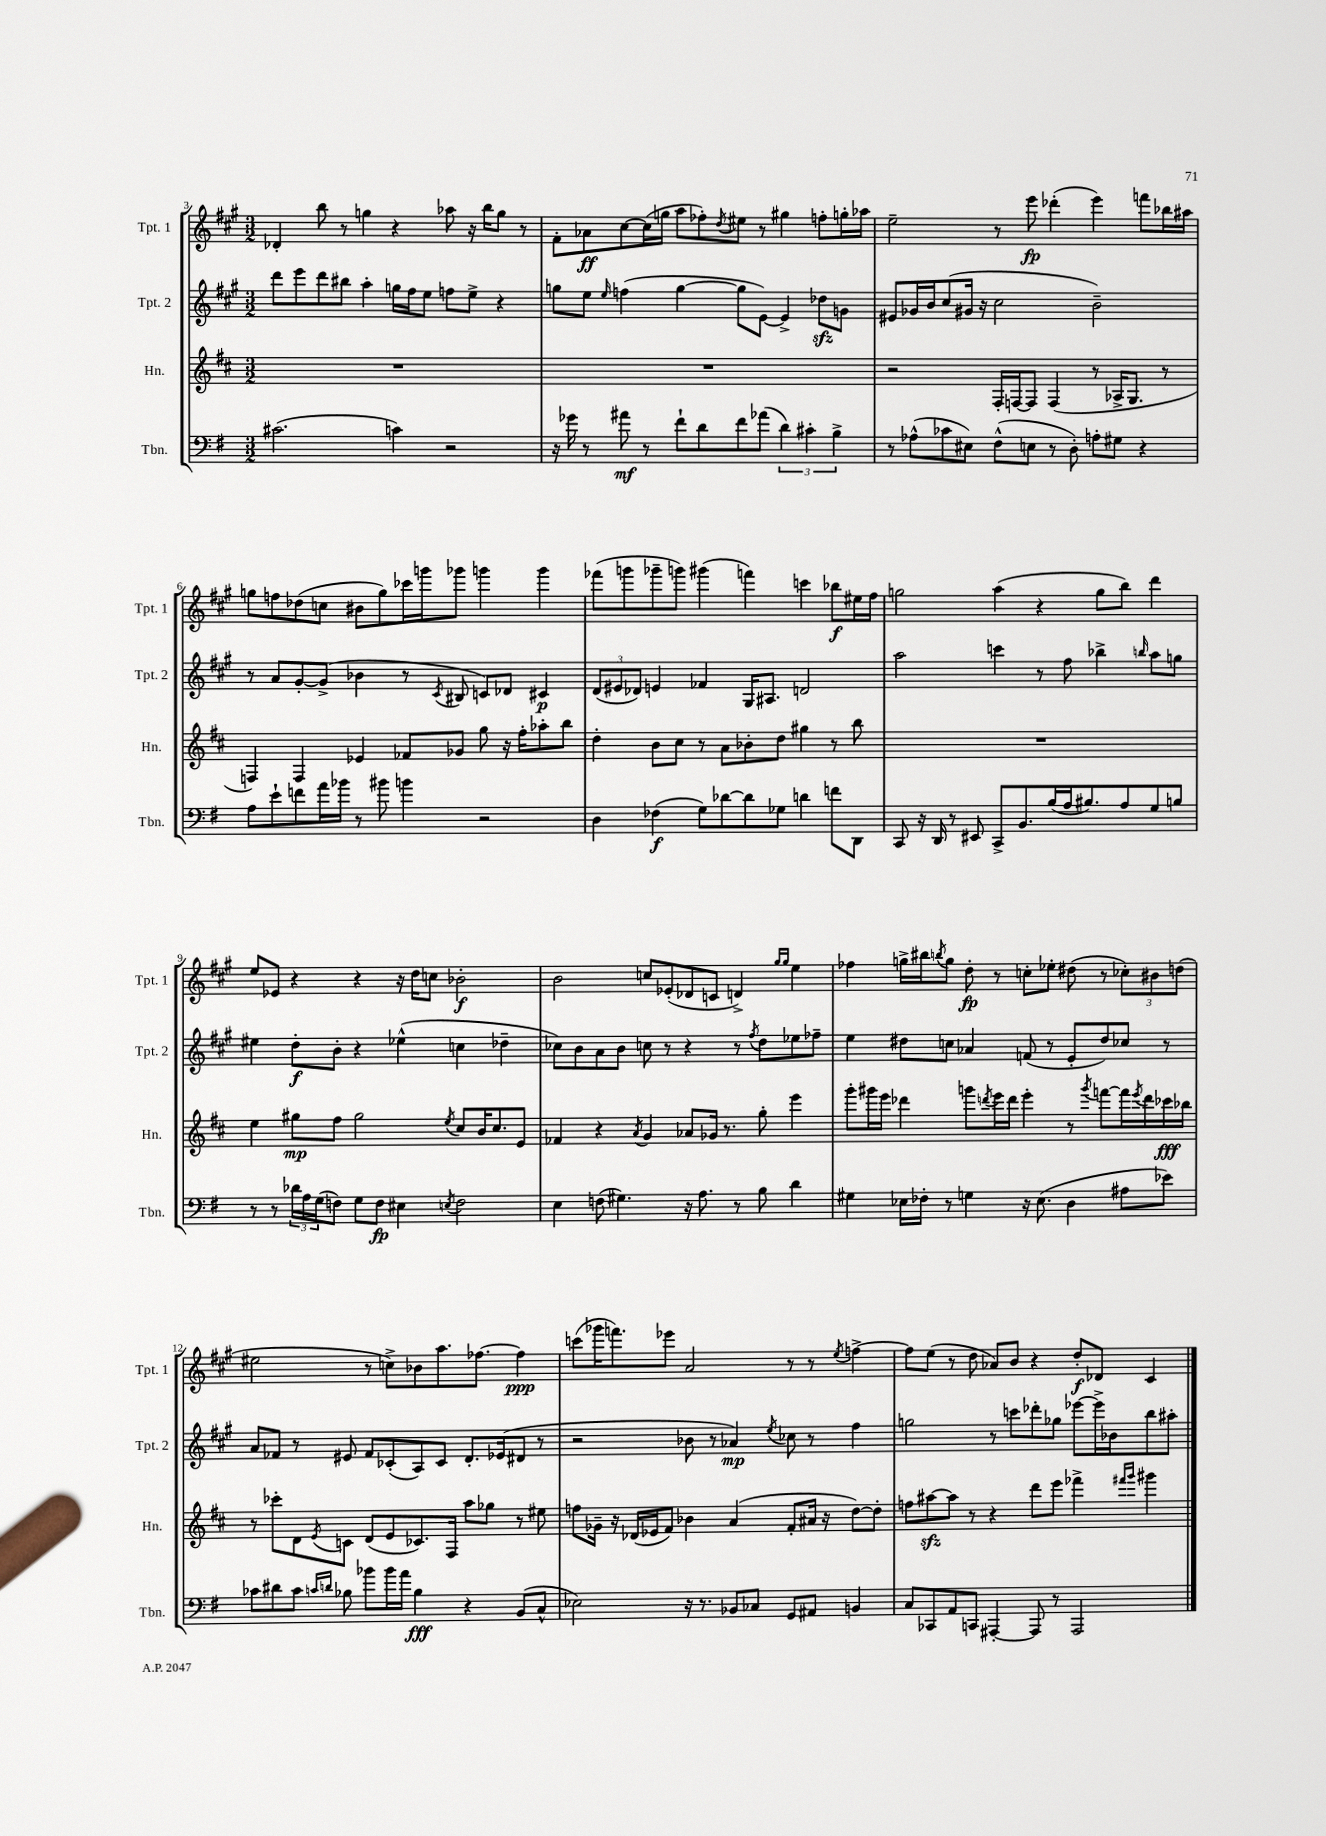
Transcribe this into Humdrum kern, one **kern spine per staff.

**kern	**kern	**kern	**kern
*staff4	*staff3	*staff2	*staff1
*clefF4	*clefG2	*clefG2	*clefG2
*k[f#]	*k[f#c#]	*k[f#c#g#]	*k[f#c#g#]
*M3/2	*M3/2	*M3/2	*M3/2
(2.c#	1.r	8ddd	4d-'
.	.	8eee	.
.	.	8ddd	8bb
.	.	8bb#	8r
.	.	4aa'	4gg
4c)	.	16gg	4r
.	.	16ff#	.
.	.	8ee	.
2r	.	8ff	8aa-
.	.	8ee^	16r
.	.	.	16bb
.	.	4r	8gg
.	.	.	8r
=	=	=	=
16r	1.r	8gg	8f#'
16g-	.	.	.
8r	.	8ee	8a-
.	.	16qqee	.
8a#	.	(4ff	[8cc#
8r	.	.	(16cc#]
.	.	.	16gg
8f#`	.	[4gg	8aa
8d	.	.	8ff-')
.	.	.	8qdd
8f#	.	8gg]	8ee#
(8a-	.	[8e)	8r
6d)	.	4e^]	4gg#
6c#'	.	.	.
.	.	8dd-	8ff'
6B^	.	.	.
.	.	8g	16gg'
.	.	.	16aa-
=	=	=	=
8r	2r	8e#	2ee~
(8A-^^	.	16g-	.
.	.	16b	.
8c-	.	(8cc#	.
8E#)	.	16g#	.
.	.	16r	.
(8F#^^	16F#'	2cc#	8r
.	[16F	.	.
8E	8F]	.	8eee
8r	(4F	.	(4ddd-'
8D')	.	.	.
8A'	8r	2b~)	4eee)
8G#	16A-^	.	.
.	8.G	.	.
4r	.	.	8fff
.	8r	.	16bb-
.	.	.	16aa#
=	=	=	=
8A	4F)	8r	8gg
8e`	.	8a	8ff
8f	4F	[8g#'	(8dd-
16a	.	(8g#^]	8cc
16b-	.	.	.
8r	4e-	4b-	8b#
8b#	.	.	8gg)
4b	8f-	8r	16ccc-
.	.	.	16ggg
.	.	8qc#	.
.	8g-	8B#	8ggg-
2r	8gg	8c)	4ggg
.	16r	8d-	.
.	16ff#'	.	.
.	8aa-'	4c#	4ggg
.	8bb	.	.
=	=	=	=
4D	4dd'	(12d	(8fff-
.	.	12e#	.
.	.	.	8ggg
.	.	12d-)	.
(4F-	8b	4e	8ggg-~
.	8cc#	.	8ggg)
8G)	8r	4f-	(4ggg#
[8d-	8a	.	.
8d-]	8b-'	16G#	4fff)
.	.	8.A#	.
8G-	8dd	.	.
4d	4gg#	2d	4ccc
8f	8r	.	8bb-
8DD	8bb	.	16ee#
.	.	.	16ff#
=	=	=	=
8CC	1.r	2aa	2gg
16r	.	.	.
16DD	.	.	.
8r	.	.	.
8EE#	.	.	.
8CC^	.	4ccc	(4aa
8.BB	.	.	.
.	.	8r	4r
(16B	.	.	.
16A	.	8ff#	.
8.B#)	.	.	.
.	.	4bb-^	8gg
8A	.	.	8bb)
.	.	16qqbb	.
8G	.	8aa	4ddd
8B	.	8gg	.
=	=	=	=
8r	4ee	4ee#	8ee
8r	.	.	8e-
24d-	8gg#	8dd'	4r
24A	.	.	.
(24G	.	.	.
8F)	8ff#	8b'	.
8G	2gg#	4r	4r
8F	.	.	.
4E#	.	(4ee-^^	16r
.	.	.	16dd
.	.	.	8cc
8qE	8qee	.	.
2F	8cc#	4cc	2b-'
.	16b	.	.
.	8.cc#	.	.
.	.	4dd-~	.
.	8e	.	.
=	=	=	=
4E	4f-	8cc-)	2b
.	.	8b	.
(8F	4r	8a	.
4.G#)	.	8b	.
.	8qa	.	.
.	4g	8cc	8cc
.	.	8r	(8e-'
16r	8a-	4r	8d-
8.A	.	.	.
.	16g-	.	8c
.	8.r	.	.
8r	.	8r	4d^)
.	.	8qff#	.
8B	8gg'	8dd	.
.	.	.	16qqgg#
.	.	.	16qqgg#
4d	4eee	8ee-	4ee
.	.	8ff-~	.
=	=	=	=
4G#	8ggg'	4ee	4ff-
.	16ggg#	.	.
.	16eee	.	.
16E-	4ddd-	8dd#	16gg^
16F-'	.	.	16bb#
.	.	.	8qbb
8r	.	8cc	8gg
4G	8ggg	4a-	8dd'
.	8qddd	.	.
.	16eee	.	8r
.	16ddd	.	.
16r	4eee'	(8f	8cc'
(8.E-	.	.	.
.	.	8r	8ee-'
4D	8r	8e'	(8dd#
.	8qggg	.	.
.	[8fff	8dd#)	8r
8A#	16fff]	8cc-	12cc-')
.	8qeee	.	.
.	16ddd	.	.
.	.	.	12b#
8e-)	16ccc-	8r	.
.	.	.	(12dd
.	16bb-	.	.
=	=	=	=
8c-	8r	8a	2ee#
8d#	8ccc-'	8f-	.
8c-	8d	8r	.
16qqc	.	.	.
16qqd	8qe	.	.
8B-	8c	8e#	.
8b-	(8d	8f-	8r
16b-	8e	(8c-'	8cc^)
16a	.	.	.
4B-	8.c-)	8A)	8b-
.	.	8c-	8.aa
.	16F#	.	.
4r	8aa	8.d'	.
.	.	.	[8.ff-
.	8gg-	.	.
.	.	(16e-	.
(8BB	8r	8d#	4ff-]
8C^^	8ee#	8r	.
=	=	=	=
2E-)	8ff	2r	(8ccc
.	16g-~	.	16ggg-
.	16r	.	8.fff)
.	(16d-	.	.
.	16e-	.	.
.	8f#)	.	8eee-
16r	4b-	8b-	2a
8.r	.	.	.
.	.	8r	.
8BB-	(4a	4a-)	.
8C-	.	.	.
.	.	8qee	.
8GG	8f#'	8cc-	8r
8AA#	16a#	8r	8r
.	16r	.	.
.	.	.	8qee
4BB	[8dd)	4ff#	[4ff^
.	8dd']	.	.
=	=	=	=
8C	8ff	2gg	8ff]
8CC-	[8aa#	.	(8ee
8AA	8aa#]	.	8r
8CC	8r	.	8dd
[4AAA#'	4r	8r	8a-)
.	.	8ccc	8b
8AAA#]	8ddd	8ddd-'	4r
8r	8eee	8gg-	.
2AAA#	4fff-^	[8eee-	8dd'
.	.	16eee-^]	8d-
.	.	16b-	.
.	16qqfff#	.	.
.	16qqggg	.	.
.	4ggg#	8bb	4c#
.	.	8aa#'	.
==	==	==	==
*-	*-	*-	*-
